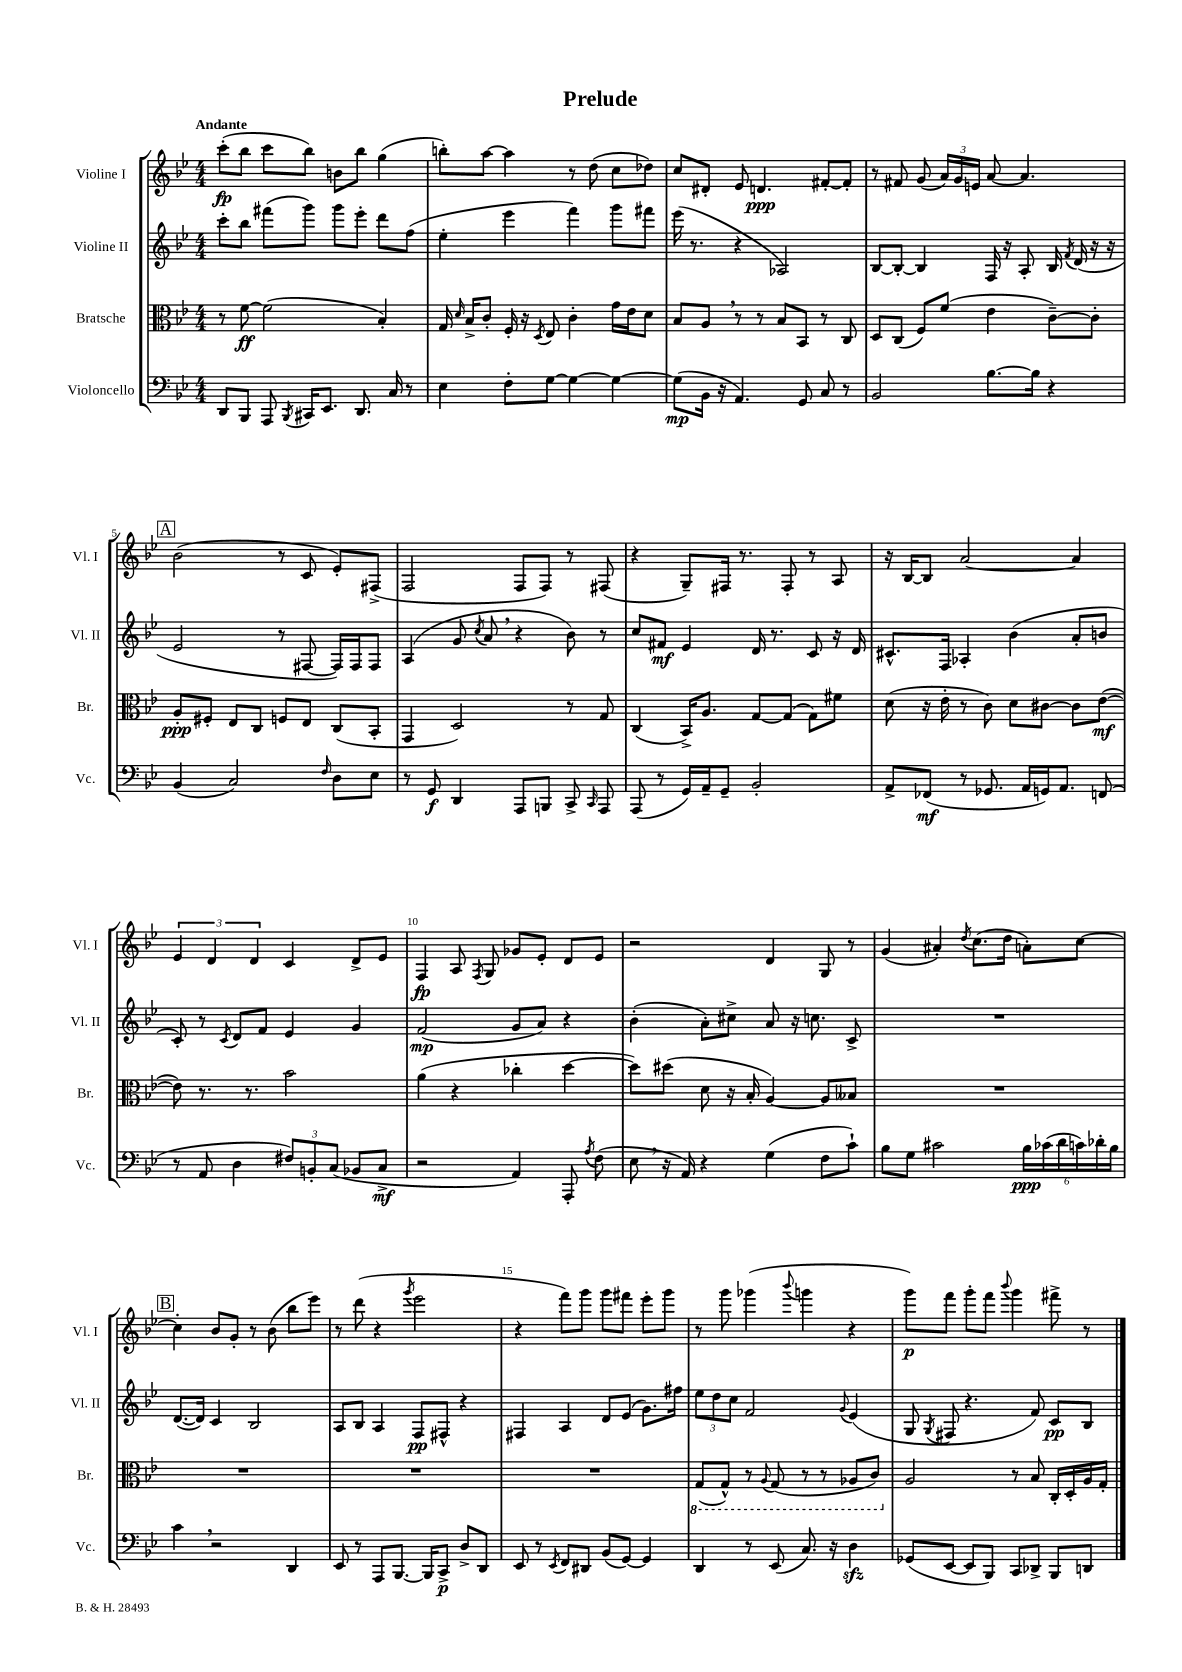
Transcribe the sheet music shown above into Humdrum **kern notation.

**kern	**kern	**kern	**kern
*staff4	*staff3	*staff2	*staff1
*clefF4	*clefC3	*clefG2	*clefG2
*k[b-e-]	*k[b-e-]	*k[b-e-]	*k[b-e-]
*M4/4	*M4/4	*M4/4	*M4/4
8DD/L	8r	8ccc'\L	(8ccc'\L
8BBB-/J	[8f\	8bb-\J	8bb-\J
8AAA/	(2f\]	(8fff#\L	8ccc\L
8qBBB-/	.	.	.
16CC#/LK	.	8ggg\J)	8bb-\J)
8.EE-/J	.	.	.
.	.	8ggg\L	8b\L
8.DD/	.	8eee-'\J	8bb-\J
.	4B-'/)	8ddd\L	(4gg\
16C/	.	.	.
8r	.	(8ff\J	.
=	=	=	=
4E-\	16G/	4ee-'\	8bb'\L)
.	16qqd/	.	.
.	16B-^/LK	.	.
.	8c'/J	.	[8aa\J
8F'\L	16F'/	4eee-\	4aa\]
.	16r	.	.
.	8qD/	.	.
[8G\J	8E-/	.	.
4G\_	4c'\	4fff\)	8r
.	.	.	(8dd\
4G\_	16g\LL	8ggg\L	8cc\L
.	16e-\J	.	.
.	8d\J	8fff#\J	8dd-\J)
=	=	=	=
(8G\]L	8B-/L	(16eee-\	8cc/L
.	.	8.r	.
16BB-\Jk	8A/J	.	8d#'/J
16r	.	.	.
4.AA/)	8r	4r	8e-/
.	8r	.	4.d/
.	8B-/L	2A-/)	.
8GG/	8BB-/J	.	.
8C/	8r	.	[8f#'/L
8r	8C/	.	8f#'/]J
=	=	=	=
2BB-/	8D/L	[8B-/L	8r
.	(8C/J	8B-'/_J	8f#/
.	8F/L)	4B-/]	(8g/
.	(8f/J	.	24a/LL)
.	.	.	24g/
.	.	.	24e/JJ
[8.B-\L	4e-\	16F/	[8a/
.	.	16r	.
.	.	8A'/	4.a/]
16B-\]Jk	.	.	.
4r	[8c~\L)	16B-/	.
.	.	8qf/	.
.	.	(16d/	.
.	8c'\]J	16r	.
.	.	16r	.
=	=	=	=
(4BB-/	8A'/L	2e-/	(2b-\
.	8F#'/J	.	.
2C/)	8E-/L	.	.
.	8C/J	.	.
.	8F/L	8r	8r
.	8E-/J	[8F#/	8c/
16qqF/	.	.	.
8D\L	(8C/L	16F#/]LL)	8e-'/L)
.	.	16F#/J	.
8E-\J	8BB-'/J	8F#/J	(8F#^/J
=	=	=	=
8r	4GG/	(4A/	2F/
8GG/	.	.	.
4DD/	2D/)	8g/	.
.	.	8qcc/	.
.	.	8a/	.
8AAA/L	.	4r	8F/L
8BBB/J	.	.	8F/J)
8CC^/	8r	8b-\)	8r
16qqCC/	.	.	.
8AAA/	8G/	8r	(8F#/
=	=	=	=
(8AAA/	(4C/	8cc/L	4r
8r	.	8f#/J	.
16GG/LL)	16BB-^/LK)	4e-/	8G~/L)
16AA~/J	8.A/J	.	.
8GG~/J	.	.	16F#/Jk
.	.	.	8.r
2BB-'/	[8G/L	16d/	.
.	.	8.r	.
.	(8G/]J	.	8F#'/
.	8G\L)	8c/	8r
.	8f#\J	16r	8A/
.	.	16d/	.
=	=	=	=
8AA^/L	(8d\	8.c#^^/L	16r
.	.	.	[16B-/LK
(8FF-/J	16r	.	8B-/]J
.	16e-'\	16F/Jk	.
8r	8r	4A-'/	[2a/
8.GG-/	8c\)	.	.
.	8d\L	(4b-\	.
16AA/LL	.	.	.
16GG/J)	[8c#\J	.	.
8.AA/J	.	.	.
.	8c#\]L	8a'/L	4a/]
(8FF/	([8e-\J	8b/J	.
=	=	=	=
8r	8e-\])	8c'/)	6e-/
8AA/	8.r	8r	.
.	.	.	6d/
.	.	8qc/	.
4D\	.	8d/L	.
.	8.r	.	.
.	.	.	6d/
.	.	8f/J	.
12F#/L)	2b-\	4e-/	4c/
12BB'/	.	.	.
(12C/J	.	.	.
8BB-/L	.	4g/	8d^/L
8C^/J	.	.	8e-/J
=	=	=	=
2r	(4a\	(2f/	4F/
.	4r	.	8A/
.	.	.	8qF/
.	.	.	8G/
4AA/)	4cc-'\	8g/L	8g-/L
.	.	8a/J)	8e-'/J
8AAA'/	[4dd\	4r	8d/L
8qA/	.	.	.
(8F\	.	.	8e-/J
=	=	=	=
8E-\	8dd\]L)	(4b-'\	2r
16r	(8dd#\J	.	.
16AA/)	.	.	.
4r	8d\	8a'\L)	.
.	16r	8cc#^\J	.
.	16B-'/	.	.
(4G\	[4A/)	8a/	4d/
.	.	16r	.
.	.	8.cc\	.
8F\L	8A/]L	.	8G/
8c`\J)	8B--/J	8c^/	8r
=	=	=	=
8B-\L	1r	1r	(4g/
8G\J	.	.	.
2c#\	.	.	4a#'/)
.	.	.	8qdd/
.	.	.	(8.cc\L
.	.	.	16dd\Jk
24B-\LL	.	.	8a'\L)
(24c-\	.	.	.
24d\	.	.	.
24c\)	.	.	[8cc\J
24d-'\	.	.	.
24B-\JJ	.	.	.
=	=	=	=
4c\	1r	([8.d/L	4cc'\]
.	.	16d/]Jk)	.
2r	.	4c/	8b-/L
.	.	.	8g'/J
.	.	2B-/	8r
.	.	.	(8b-\
4DD/	.	.	8bb-\L
.	.	.	8eee-\J)
=	=	=	=
8EE-/	1r	8A/L	8r
8r	.	8B-/J	(8ddd\
8AAA/L	.	4A/	4r
[8.BBB-/J	.	.	.
.	.	.	8qggg/
.	.	8F/L	2eee-\
16BBB-/]LK	.	.	.
8CC^/J	.	8F#^^/J	.
8D^/L	.	4r	.
8DD/J	.	.	.
=	=	=	=
8EE-/	1r	4F#/	4r
8r	.	.	.
8qEE-/	.	.	.
8FF/L	.	4A/	8fff\L)
8DD#/J	.	.	8ggg\J
(8BB-/L	.	8d/L	8ggg\L
[8GG/J)	.	(8e-/J	8fff#\J
4GG/]	.	8.g\L)	8eee-'\L
.	.	.	8ggg\J
.	.	16ff#\Jk	.
=	=	=	=
4DD/	(8GG/L	12ee-\L	8r
.	.	12dd\	.
.	8GG^^/J)	.	8ggg\
.	.	12cc\J	.
8r	8r	2f/	(4ggg-\
.	8qqAA/	.	.
(8EE-/	(8GG/	.	.
.	.	.	8qqbbb-/
8.C/)	8r	.	4ggg\
.	8r	.	.
16r	.	.	.
.	.	8qqg/	.
4D\	8AA-/L	(4e-/	4r
.	8C/J)	.	.
=	=	=	=
(8GG-/L	2A/	8G/	8ggg\L)
.	.	8qG/	.
[8EE-/J	.	8F#/	8fff\J
8EE-/]L	.	4.r	8ggg'\L
8BBB-/J)	.	.	8fff\J
.	.	.	8qqbbb-/
8CC/L	8r	.	4ggg\
8DD-^/J	8B-/	8f/)	.
8BBB-/L	16C'/LL	8c/L	8fff#^\
.	16D'/	.	.
8DD/J	16A/	8B-/J	8r
.	16G'/JJ	.	.
==	==	==	==
*-	*-	*-	*-
